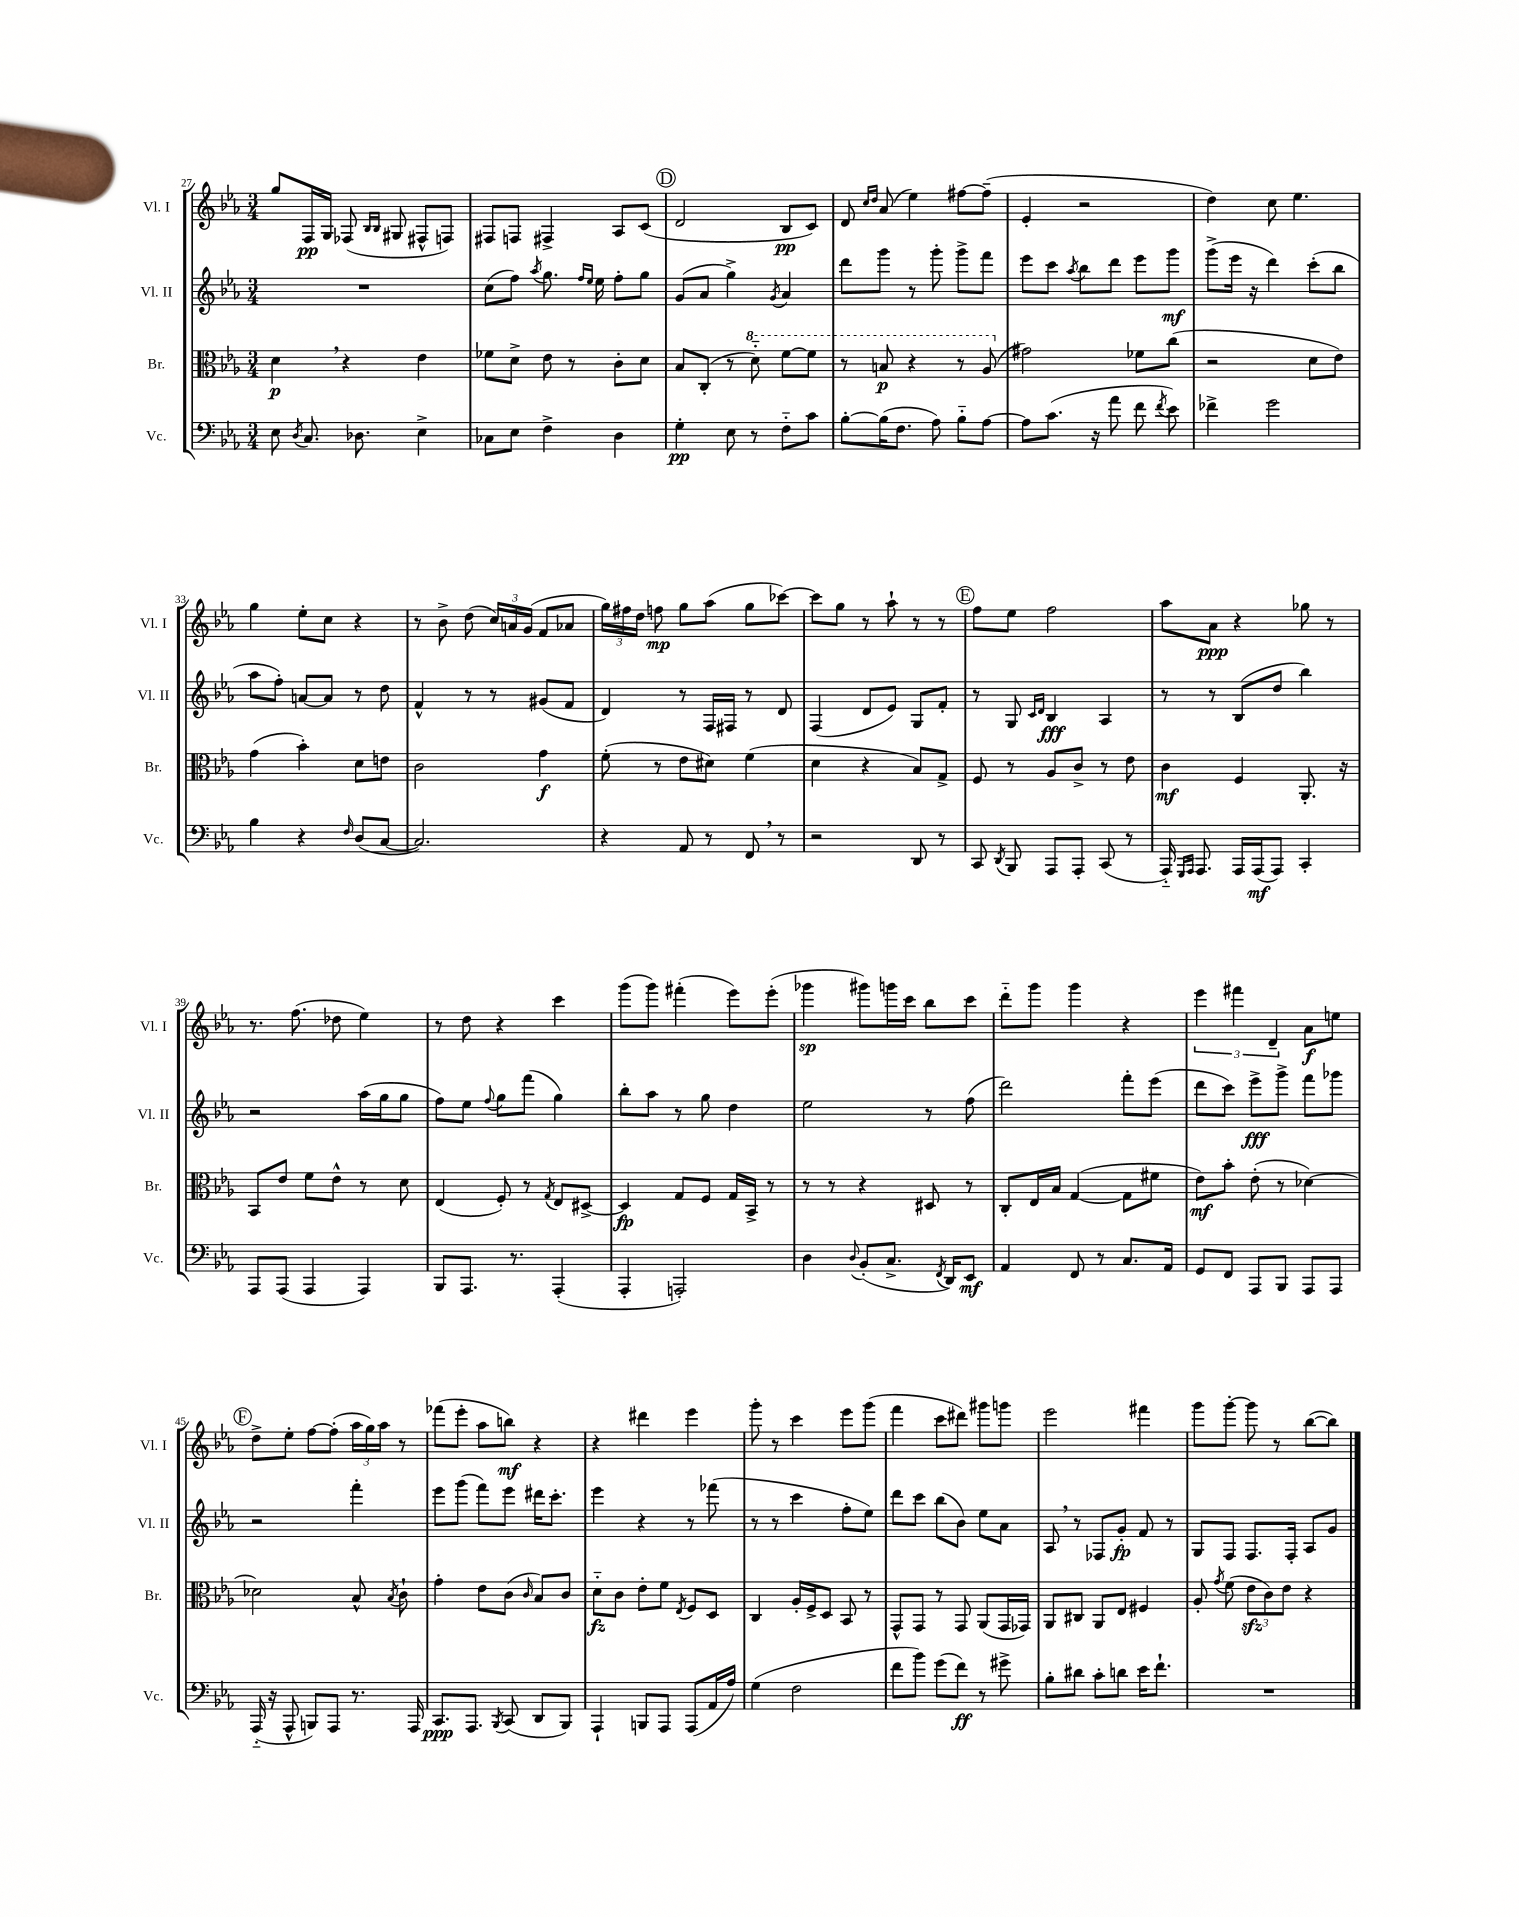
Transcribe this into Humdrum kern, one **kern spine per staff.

**kern	**kern	**kern	**kern
*staff4	*staff3	*staff2	*staff1
*clefF4	*clefC3	*clefG2	*clefG2
*k[b-e-a-]	*k[b-e-a-]	*k[b-e-a-]	*k[b-e-a-]
*M3/4	*M3/4	*M3/4	*M3/4
8E-\	4d\	2.r	8gg/L
8qD/	.	.	.
8.C/	.	.	16F/L
.	.	.	16G/JJ
.	4r	.	(8F-/
8.D-\	.	.	.
.	.	.	16qqB-/LL
.	.	.	16qqB-/JJ
.	.	.	8G#/
4E-^\	4e-\	.	8F#^^/L
.	.	.	8F/J)
=	=	=	=
8C-\L	8f-\L	(8cc\L	8F#/L
8E-\J	8d^\J	8ff\J)	8F/J
.	.	8qaa-/	.
4F^\	8e-\	8.gg\	4F#^/
.	8r	.	.
.	.	16qqff/LL	.
.	.	16qqee-/JJ	.
.	.	16ee-\	.
4D\	8c'\L	8ff'\L	8A-/L
.	8d\J	8gg\J	(8c/J
=	=	=	=
4G'\	8B-/L	(8g/L	2d/
.	(8C'/J	8a-/J	.
8E-\	8r	4gg^\)	.
8r	8dd'~\)	.	.
.	.	8qg/	.
8F'~\L	[8ff\L	4a-/	8B-/L
8c\J	8ff\]J	.	8c/J)
=	=	=	=
[8B-'\L	8r	8ddd\L	8d/
.	.	.	16qqcc/LL
.	.	.	16qqdd/JJ
(16B-\]K	8b/	8ggg\J	(8a-/
8.F\J	.	.	.
.	4r	8r	4ee-\)
8A-\)	.	8ggg'\	.
8B-'~\L	8r	8ggg^\L	[8ff#\L
[8A-\J	(8a-/	8fff\J	(8ff#~\]J
=	=	=	=
8A-\]L	2g#\)	8eee-\L	4e-'/
(8.c\J	.	8ccc\J	.
.	.	8qaa-/	.
.	.	8bb-\L	2r
16r	.	.	.
8a-\	.	8ddd\J	.
8f\	8f-\L	8eee-\L	.
8qf/	.	.	.
8e-\)	(8cc\J	8ggg\J	.
=	=	=	=
4f-^\	2r	(8ggg^\L	4dd\)
.	.	16eee-\Jk	.
.	.	16r	.
2g\	.	4ddd\)	8cc\
.	.	.	4.ee-\
.	8d\L	(8ccc'\L	.
.	8e-\J)	8bb-\J	.
=	=	=	=
4B-\	(4g\	8aa-\L	4gg\
.	.	8ff'\J)	.
4r	4b-'\)	[8a/L	8ee-'\L
.	.	8a/]J	8cc\J
16qqF/	.	.	.
(8D/L	8d\L	8r	4r
[8C/J	8e\J	8dd\	.
=	=	=	=
2.C/])	2c\	4f^^/	8r
.	.	.	8b-^\
.	.	8r	(8dd\
.	.	8r	24cc/LL)
.	.	.	24a/
.	.	.	(24g/JJ
.	4g\	(8g#/L	8f/L
.	.	8f/J	8a-/J
=	=	=	=
4r	(8f'\	4d/)	24gg\LL)
.	.	.	24ff#\
.	.	.	24dd\JJ
.	8r	.	8ff\
8AA-/	8e-\L	8r	8gg\L
8r	8d#\J)	16F/LL	(8aa-\J
.	.	16F#/JJ	.
8FF/	(4f\	8r	8gg\L
8r	.	8d/	[8ccc-\J)
=	=	=	=
2r	4d\	(4F/	8ccc-\]L
.	.	.	8gg\J
.	4r	8d/L	8r
.	.	8e-/J)	8aa-`\
8DD/	8B-/L)	8G/L	8r
8r	8G^/J	8f'/J	8r
=	=	=	=
8CC/	8F/	8r	8ff\L
8qDD/	.	.	.
8BBB-/	8r	8G/	8ee-\J
.	.	16qqc/LL	.
.	.	16qqd/JJ	.
8AAA-/L	8A-/L	4B-/	2ff\
8AAA-'/J	8c^/J	.	.
(8CC/	8r	4A-/	.
8r	8e-\	.	.
=	=	=	=
16AAA-'~/)	4c\	8r	8aa-\L
16qqGGG/LL	.	.	.
16qqAAA-/JJ	.	.	.
8.AAA-/	.	.	.
.	.	8r	8a-\J
16AAA-/LL	4F/	(8B-/L	4r
(16AAA-/J	.	.	.
8AAA-/J)	.	8dd/J	.
4CC'/	8.AA-'/	4bb-\)	8gg-\
.	.	.	8r
.	16r	.	.
=	=	=	=
8AAA-/L	8BB-/L	2r	8.r
(8AAA-/J	8e-/J	.	.
.	.	.	(8.ff\
4AAA-/	8f\L	.	.
.	8e-^^\J	.	8dd-\
4AAA-/)	8r	(16aa-\LL	4ee-\)
.	.	16gg\J	.
.	8d\	8gg\J	.
=	=	=	=
8BBB-/L	(4E-/	8ff\L)	8r
8.AAA-/J	.	8ee-\J	8dd\
.	.	8qqff/	.
.	8F'/)	8gg\L	4r
8.r	.	.	.
.	8r	(8fff\J	.
.	8qG/	.	.
(4AAA-'/	8E-/L	4gg\)	4ccc\
.	[8D#^/J	.	.
=	=	=	=
4AAA-'/	4D#/]	8bb-'\L	(8ggg\L
.	.	8aa-\J	8ggg\J)
2AAA'/)	8G/L	8r	(4fff#'\
.	8F/J	8gg\	.
.	16G/LL	4dd\	8eee-\L)
.	16BB-^/JJ	.	.
.	8r	.	(8eee-'\J
=	=	=	=
4D\	8r	2ee-\	4ggg-\
.	8r	.	.
8qqD/	.	.	.
(8BB-'/L	4r	.	8ggg#\L)
8.C^/J	.	.	16ggg\L
.	.	.	16ccc\JJ
.	8D#/	8r	8bb-\L
8qFF/	.	.	.
16DD/LK)	.	.	.
8EE-/J	8r	(8ff\	8ccc\J
=	=	=	=
4AA-/	8C'/L	2ddd\)	8ddd'~\L
.	16E-/L	.	8ggg\J
.	16B-/JJ	.	.
8FF/	([4G/	.	4ggg\
8r	.	.	.
8.C/L	8G\]L	8fff'\L	4r
.	8f#\J	(8eee-\J	.
16AA-/Jk	.	.	.
=	=	=	=
8GG/L	8e-\L)	8ddd\L	6eee-\
8FF/J	8b-'\J	8ccc\J)	.
.	.	.	6fff#\
8AAA-/L	(8e-'\	8eee-^\L	.
.	.	.	6d~/
8BBB-/J	8r	8ggg^\J	.
8AAA-/L	[4d-\)	8fff\L	8a-\L
8AAA-/J	.	8ggg-\J	8ee\J
=	=	=	=
(16AAA-'~/	2d-\]	2r	8dd^\L
16r	.	.	.
8AAA-^^/	.	.	8ee-'\J
8BBB/L)	.	.	[8ff\L
8AAA-/J	.	.	(8ff'\]J
8.r	8B-^^/	4fff'\	24aa-\LL
.	.	.	24gg\)
.	.	.	24aa-\JJ
.	8qB-/	.	.
.	8c`\	.	8r
16AAA-/	.	.	.
=	=	=	=
8.CC/L	4g'\	8eee-\L	(8fff-\L
.	.	(8ggg\J	8eee-'\J
8.AAA-/J	.	.	.
.	8e-\L	8fff\L)	8aa-\L
8qBBB-/	.	.	.
(8CC/	(8c\J	8eee-\J	8bb\J)
.	16qqc/	.	.
8DD/L	8B-/L)	16ddd#\LK	4r
.	.	8.ccc'\J	.
8BBB-/J)	8c/J	.	.
=	=	=	=
4AAA-`/	8d'~\L	4eee-\	4r
.	8c\J	.	.
8BBB/L	8e-'\L	4r	4ddd#\
8AAA-/J	8f\J	.	.
.	8qE-/	.	.
(8AAA-/L	8F/L	8r	4eee-\
16AA-/L	8D/J	(8fff-\	.
16A-/JJ)	.	.	.
=	=	=	=
(4G\	4C/	8r	8ggg'\
.	.	8r	8r
2F\	16A-'/LL	4ccc\	4ccc\
.	16F^/J	.	.
.	8D/J	.	.
.	8BB-/	8ff'\L	8eee-\L
.	8r	8ee-\J)	(8ggg\J
=	=	=	=
8f\L	8GG^^/L	8ddd\L	4fff\
8b-\J)	8GG/J	8ccc\J	.
(8g\L	8r	(8bb-\L	8ccc\L
8f\J)	8GG/	8b-\J)	8ddd#\J)
8r	(8AA-/L	8ee-\L	8ggg#\L
8g#^\	16GG/L	8a-\J	8ggg\J
.	16GG-/JJ)	.	.
=	=	=	=
8B-'\L	8AA-/L	8A-/	2eee-\
8d#\J	8C#/J	8r	.
8c'\L	8AA-/L	8F-/L	.
8d\J	8E-/J	8g'/J	.
16e-\LK	4F#/	8f/	4fff#\
8.f`\J	.	.	.
.	.	8r	.
=	=	=	=
2.r	8A-'/	8G/L	8ggg\L
.	8qg/	.	.
.	(8f\	8F/J	[8ggg'\J
.	12e-\L	8.F/L	8ggg\]
.	12c\)	.	.
.	.	.	8r
.	12e-\J	.	.
.	.	16F'/Jk	.
.	4r	8A-/L	([8bb-\L
.	.	8g/J	8bb-\]J)
==	==	==	==
*-	*-	*-	*-
